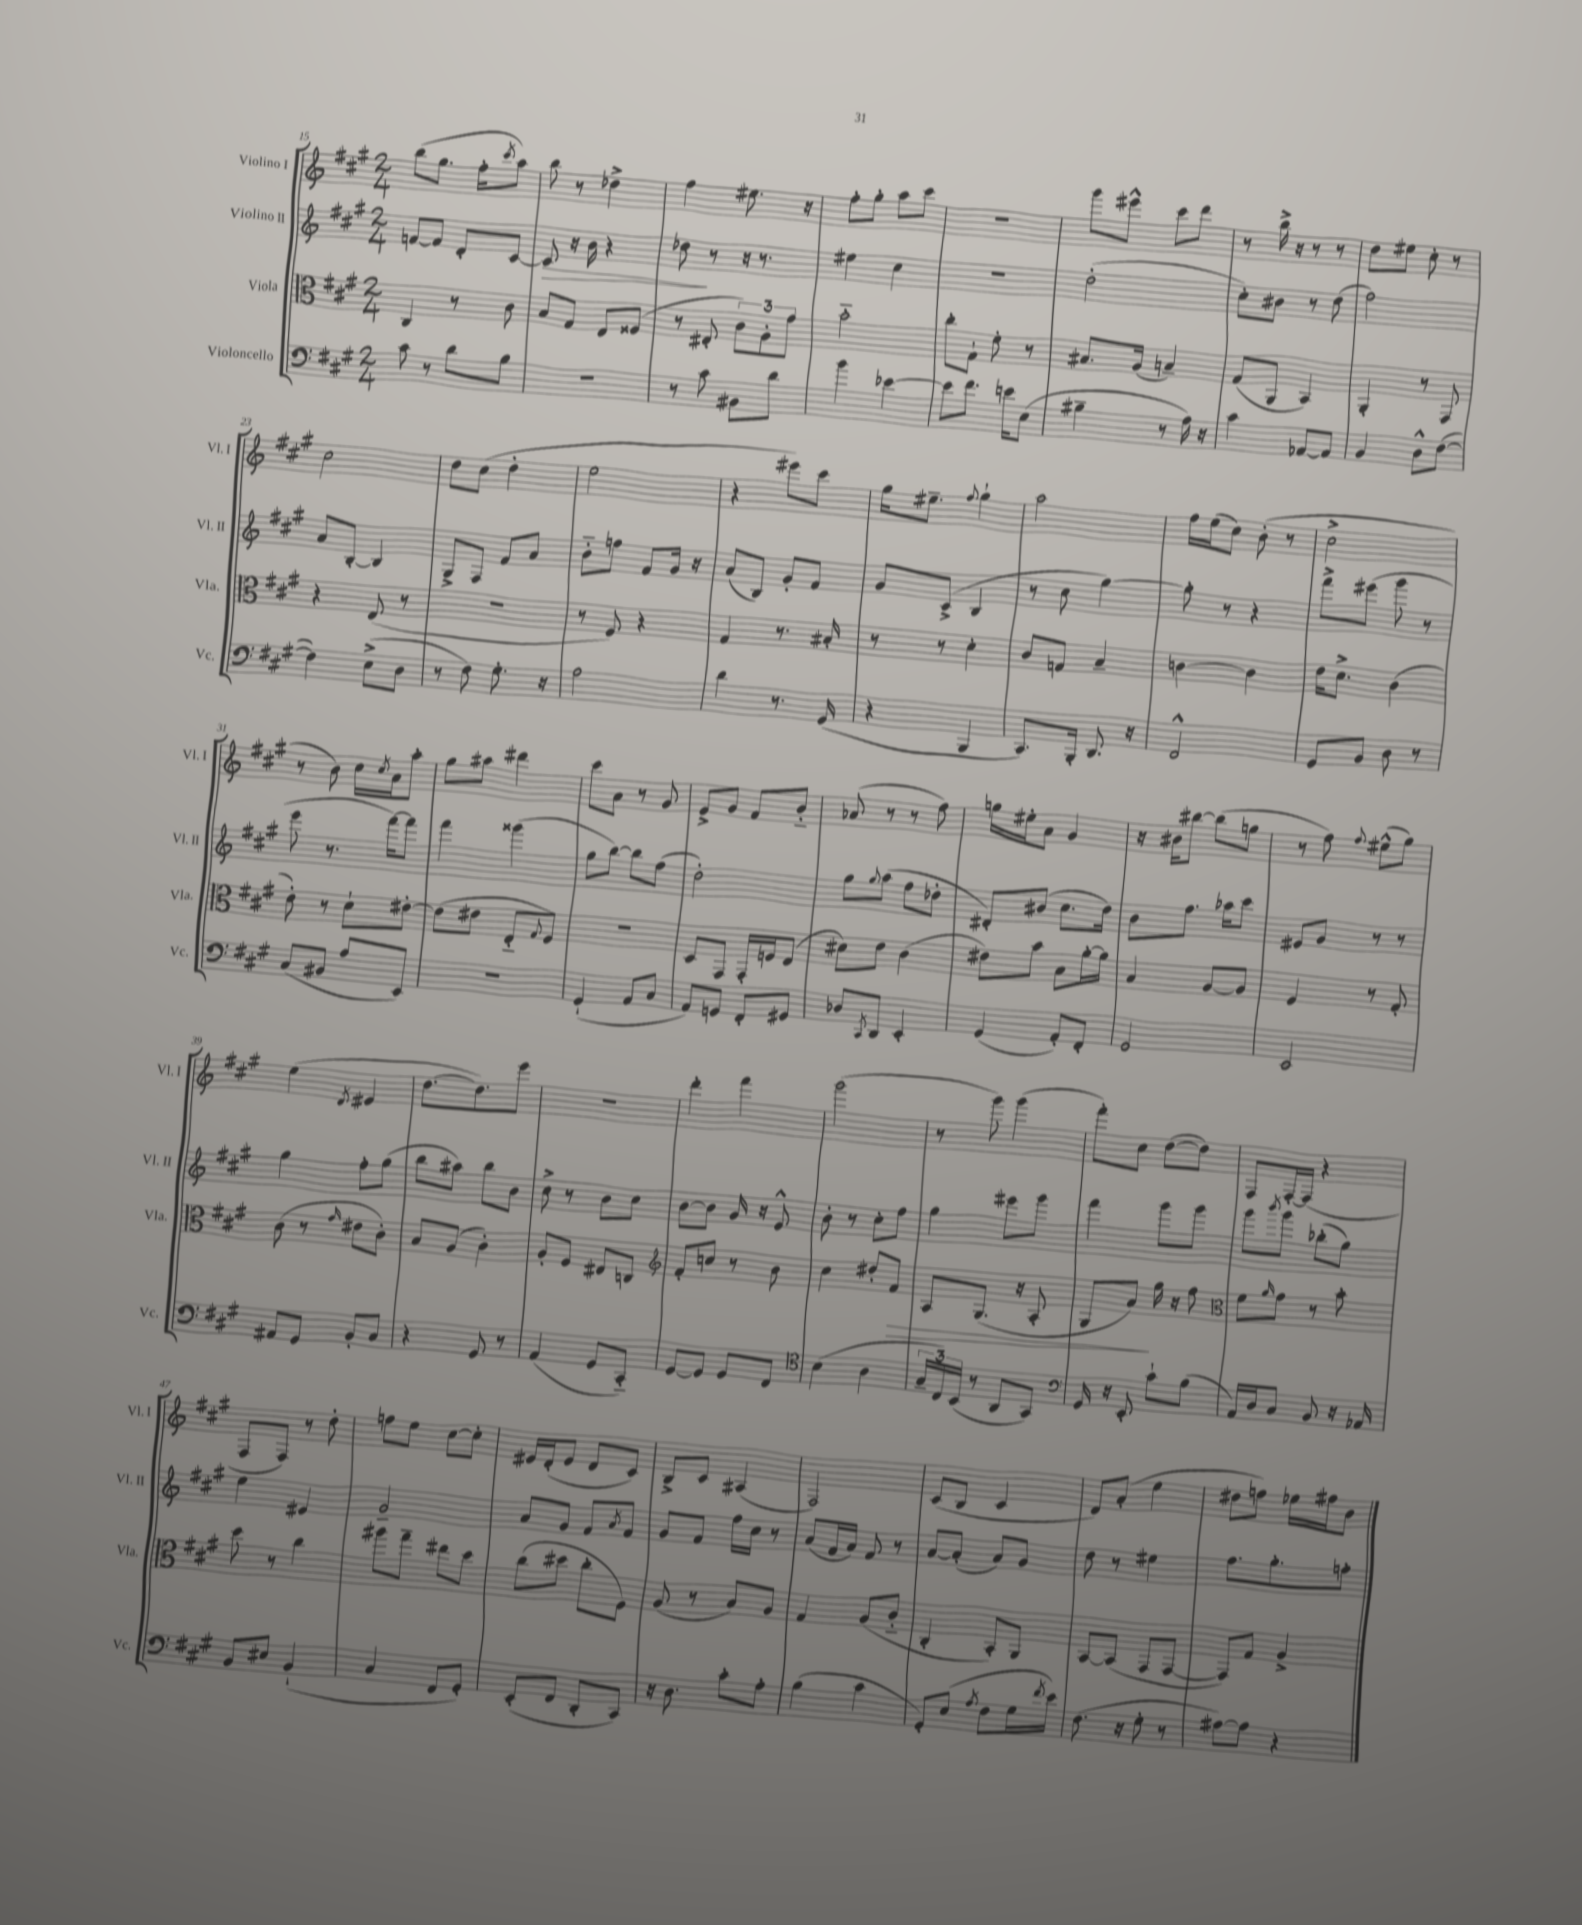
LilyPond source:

<<
\new StaffGroup <<
\new Staff = "s0" \with { instrumentName = "Violino I" shortInstrumentName = "Vl. I" } {
    \clef treble \key a \major \numericTimeSignature \time 2/4
    b''8( gis''8. fis''16-. \acciaccatura { cis'''8 } a''8) |
    b''8 r8 des''4-> |
    fis''4 eis''8. r16 |
    fis''8-. gis''8-. a''8 cis'''8 |
    R2 |
    gis'''8 eis'''8-^ cis'''8 d'''8 |
    r8 b''16-> r16 r8 r8 |
    d''8 eis''8 cis''8-. r8 |
    cis''2 |
    d''8 cis''8( d''4-. |
    e''2 |
    r4 eis'''8) cis'''8 |
    gis''16 eis''8.-- \appoggiatura { fis''8 } gis''4-! |
    a''2 |
    fis''16 e''16( cis''8) b'8-.( r8 |
    cis''2-> |
    r8 b'8) cis''16 \acciaccatura { cis''8 } a'16 a''8-. |
    gis''8 ais''8 dis'''4 |
    cis'''8 a'8 r8 gis'8 |
    e'8-> gis'8 fis'8 b'8-_ |
    aes'8( r8 r8 fis''8) |
    g''16 eis''16-. a'8 gis'4 |
    r16 bis'16 bis''8~ bis''8( g''8 |
    r8 fis''8) \appoggiatura { fis''8 } eis''8-^( gis''8) |
    e''4( \acciaccatura { d'8 } eis'4 |
    d''8.~ d''8.) e'''8 |
    R2 |
    d'''4-. fis'''4 |
    gis'''2( |
    r8 gis'''8) gis'''4( |
    fis'''8-.) cis''8 d''8~( d''8) |
    fis8 fis16~-. fis16( r4 |
    fis8 fis8) r8 d''8-. |
    f''8 e''8 cis''8~ cis''8-. |
    eis'16 d'16-.( eis'8 d'8 cis'8) |
    b8-> cis'8 ais4( |
    fis2) |
    cis'8( b8 cis'4 |
    d'8) a'8-.( e''4 |
    dis''8 f''8) ees''16 fis''16 b'8 \bar "|." |
}
\new Staff = "s1" \with { instrumentName = "Violino II" shortInstrumentName = "Vl. II" } {
    \clef treble \key a \major \numericTimeSignature \time 2/4
    f'8~ f'8 d'8-. cis'8~ |
    cis'8\> r16 b'16 r4 |
    des''8\! r8 r16 r8. |
    eis''4 cis''4 |
    R2 |
    d''2-.( |
    cis''8-.) bis'8 r8 d''8( |
    fis''2) |
    a'8 b8~-. b4 |
    gis8-> fis8 fis'8 a'8 |
    b'8-_ f''8 fis'8 gis'16 r16 |
    a'8( b8) gis'8-. fis'8 |
    gis'8 cis'8->( b4 |
    r8 cis''8 gis''4~) |
    gis''8-. r8 r4 |
    fis'''8-> eis'''8( gis'''8 r8 |
    e'''8 r8. fis'''16~) fis'''8 |
    fis'''4 gisis'''4( |
    gis''8 b''8~) b''8 fis''8( |
    d''2-.) |
    gis''8 \appoggiatura { gis''8 } a''8( fis''8 des''8-. |
    dis'8-.) bis'8( cis''8. d''16) |
    b'8 fis''8. aes''16 cis'''8 |
    eis'8 gis'8 r8 r8 |
    gis''4 fis''8-. gis''8( |
    b''8 ais''8) b''8 b'8 |
    cis''8-> r8 b'8 cis''8 |
    b'8~ b'8 gis'16 r16 e'8-^ |
    b'8-. r8 cis''8-. fis''8 |
    gis''4 eis'''8 gis'''8 |
    fis'''4 gis'''8 gis'''8 |
    gis'''8 \acciaccatura { b'''8 } gis'''8 bes''8-.( gis''8) |
    e''4 eis'4 |
    gis'2-- |
    a'8 gis'8 fis'8 \acciaccatura { a'8 } fis'8 |
    gis'8 fis'8 fis''16 cis''16 r8 |
    a'8( fis'16 a'16) fis'8 r8 |
    a'8~ a'8-.( a'8) gis'8 |
    d''8 r8 eis''4 |
    fis''8. gis''8.-. f''8-. \bar "|." |
}
\new Staff = "s2" \with { instrumentName = "Viola" shortInstrumentName = "Vla." } {
    \clef alto \key a \major \numericTimeSignature \time 2/4
    cis4 r8 cis'8 |
    b8 gis8 e8 fisis8( |
    r8 eis8-. \tuplet 3/2 { cis'8) a8-. gis'8 } |
    b'2-_ |
    cis''8-. gis8-! fis'8-. r8 |
    bis8. a16( b4--) |
    gis8( a,8 b,4) |
    a,4-. r8 gis,8 |
    r4 e8( r8 |
    r2 |
    r8 fis8) r4 |
    gis4 r8. bis16-. |
    r8 r8 d'4-. |
    cis'8 g8 b4-- |
    c'4~ c'4 |
    e'16 d'8.-> cis'4( |
    e'8-.) r8 d'8-! eis'8~-. |
    eis'8( eis'8 e8-_ \appoggiatura { gis8 } fis8) |
    r2 |
    d8 gis,8 gis,16-. f16 e8( |
    dis'8) e'8 cis'4( |
    eis'8) b'8 b8 a'16~-. a'16 |
    b4 a8~ a8 |
    fis4 r8 gis8-. |
    cis'8( r8 \grace { gis'16 } eis'8 cis'8-.) |
    b8 a8( cis'4-.) |
    a8-. fis8 eis8 c8 |
    \clef treble fis'8-. c''8 r8 b'8 |
    cis''4 dis''8-. fis'8\> |
    a8 gis8.( r16 a8-. |
    gis8 a'8\!) gis''16 r16 fis''8 |
    \clef alto fis'8 \grace { a'16 } gis'8 r8 b'8-. |
    d''8 r8 cis''4 |
    ais''8 gis''8-- eis''8 d''8 |
    cis''8( dis''8 cis''8-. fis8) |
    a8( r8 b8) a8 |
    gis4 a8( cis'8-_ |
    cis4-. b,8-.) a,8 |
    b,8~ b,8( gis,8 gis,8~ |
    gis,8) gis8 a4-> \bar "|." |
}
\new Staff = "s3" \with { instrumentName = "Violoncello" shortInstrumentName = "Vc." } {
    \clef bass \key a \major \numericTimeSignature \time 2/4
    cis'8 r8 d'8 b8 |
    R2 |
    r8 cis'8 bis,8 d'8 |
    b'4 ees'4~ |
    ees'8 fis'8. e'16 e8( |
    bis4-- r8 a16) r16 |
    cis'4 aes,8~ aes,8 |
    b,4 d8-^ fis8~( |
    fis4) e8->( d8 |
    r8 fis8) gis8.-. r16 |
    a2 |
    d'4 r8. gis,16( |
    r4 b,,4 |
    cis,8.) b,,16-. d,8. r16 |
    fis,2-^ |
    gis,8 b,8 d8 r8 |
    cis8( bis,8 a8 e,8) |
    r2 |
    gis,4-!( a,8 cis8 |
    a,8) g,8 fis,8-. gis,8 |
    des8 \acciaccatura { cis,8 } d,8 e,4-. |
    gis,4( a,8-.) fis,8-. |
    gis,2 |
    e,2 |
    ais,8 gis,8 b,8-. cis8 |
    r4 gis,8 r8 |
    a,4( gis,8 cis,8-_) |
    gis,8~ gis,8 gis,8 fis,8 |
    \clef tenor b4( a4 |
    \tuplet 3/2 { gis16-- cis16) b,16( } r8 a,8 gis,8) |
    \clef bass gis,16 r16 e,8-. cis'8-! b8( |
    a,16) d16 cis8 b,8 r16 aes,16 |
    b,8 eis8 b,4-!( |
    cis4 fis,8 gis,8-.) |
    e,8-.( fis,8 d,8-. cis,8) |
    r16 d8. cis'8-. a8-. |
    b4( cis'4 |
    gis,8-.) e8( \acciaccatura { a8 } fis8 gis16 \acciaccatura { fis'8 } e'16) |
    fis8.( r16 gis8-. r8 |
    ais8~) ais8 r4 \bar "|." |
}
>>
>>
\layout { \context { \Score currentBarNumber = #15 } }
